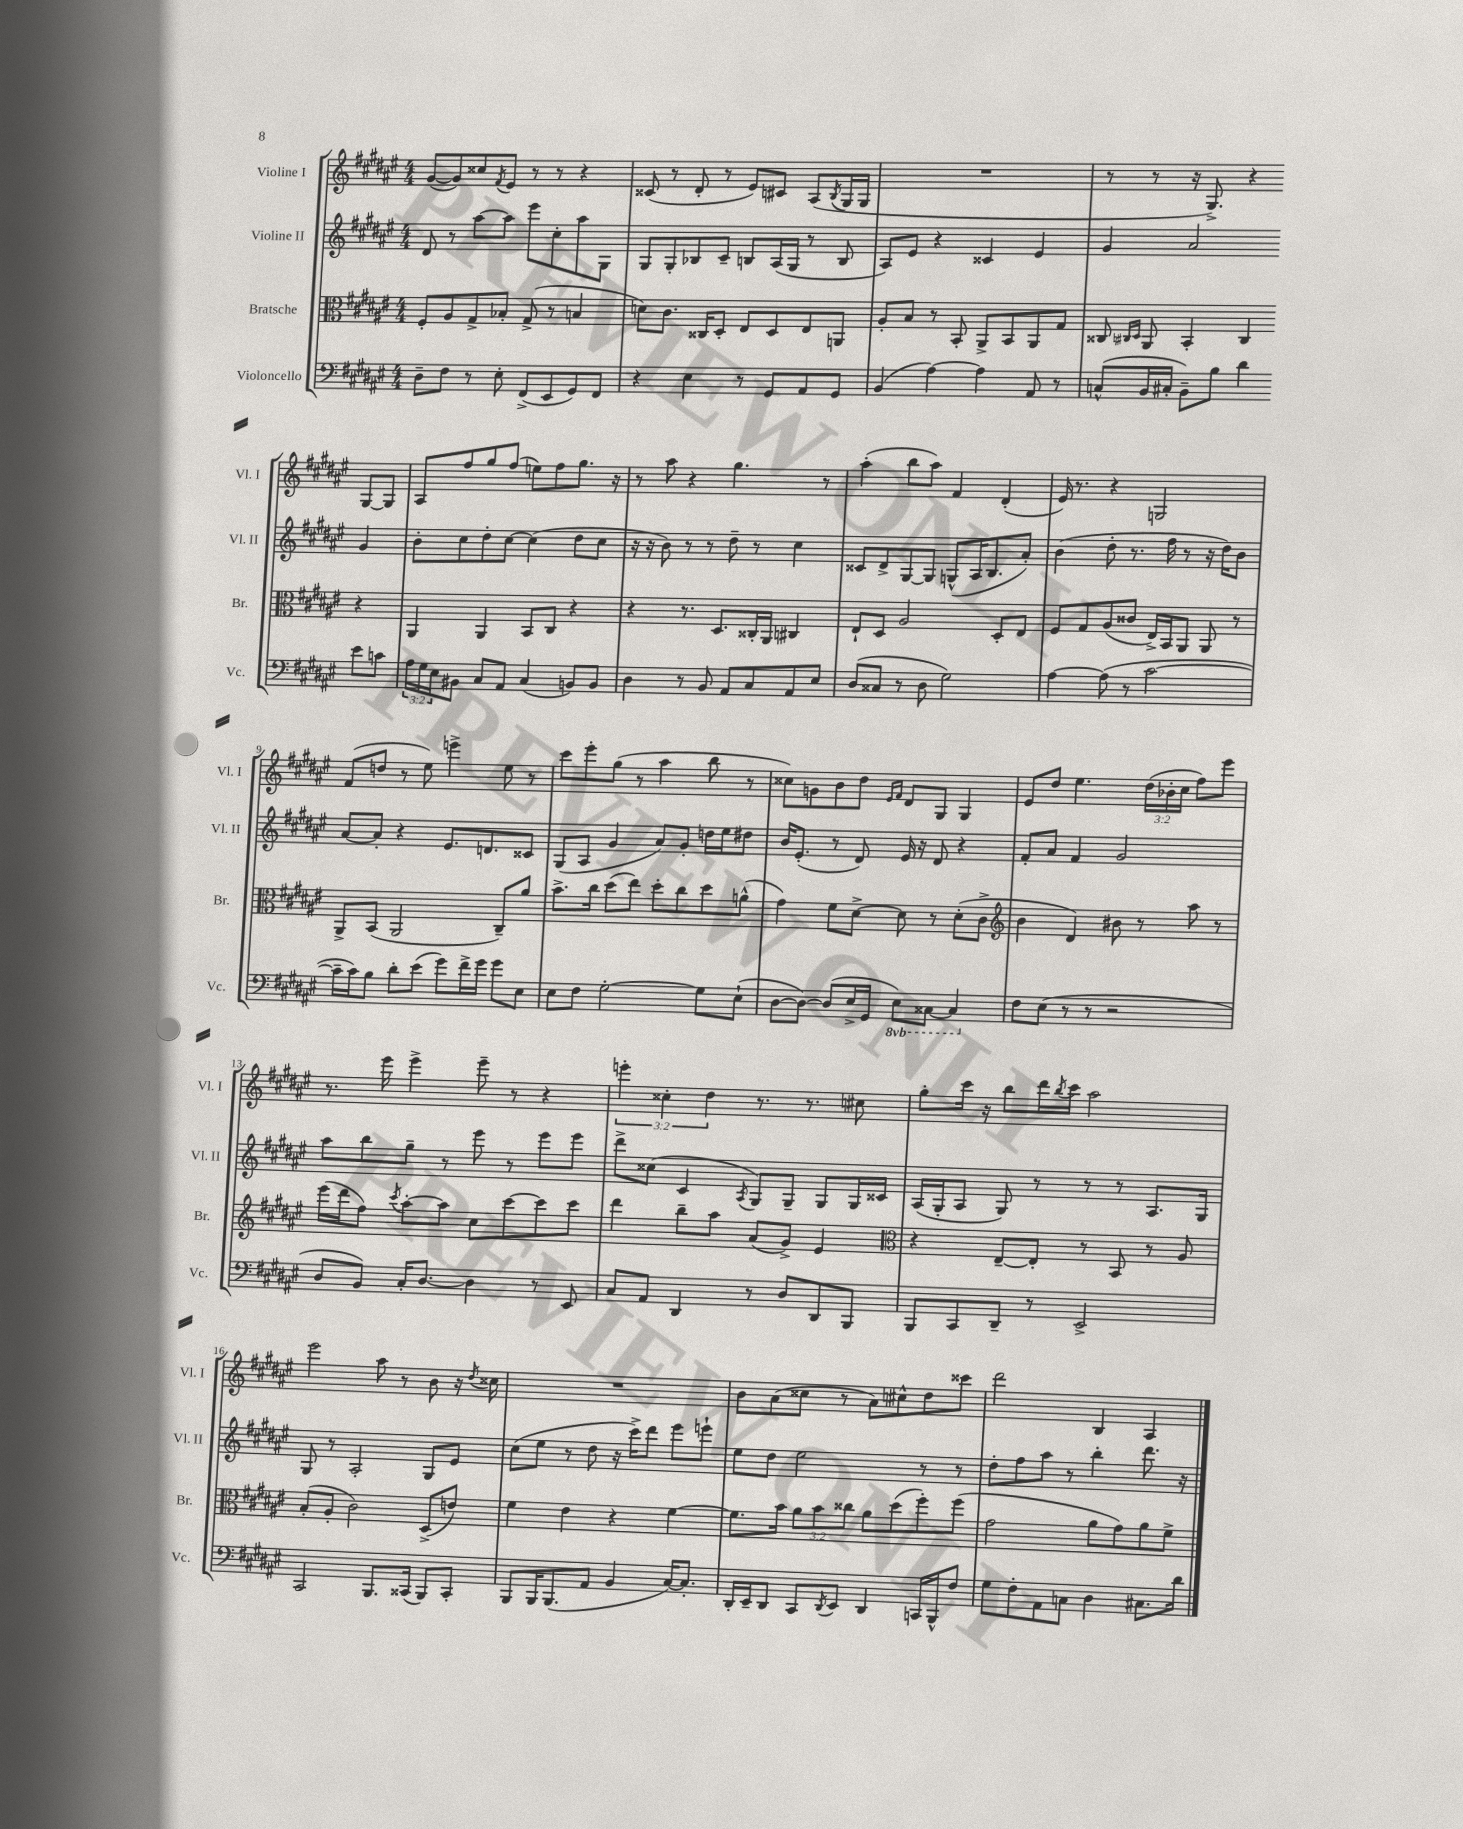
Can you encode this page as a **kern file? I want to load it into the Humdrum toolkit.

**kern	**kern	**kern	**kern
*staff4	*staff3	*staff2	*staff1
*clefF4	*clefC3	*clefG2	*clefG2
*k[f#c#g#d#a#e#]	*k[f#c#g#d#a#e#]	*k[f#c#g#d#a#e#]	*k[f#c#g#d#a#e#]
*M4/4	*M4/4	*M4/4	*M4/4
8D#~\L	8F#'/L	8d#/	([8g#/L
8F#\J	8A#/	8r	8g#/])
8r	8G#^/	[8aa#\L	8cc##/
.	.	.	8qf#/
8E#'\	8B-'/J	8aa#\]J	8e#/J
(8FF#^/L	(8G#^/	8eee#\L	8r
8EE#/	8r	8cc#'\	8r
8GG#/)	4B/	8aa#\	4r
8FF#/J	.	8G#\J	.
=	=	=	=
4r	8d\L)	8G#/L	(8c##/
.	8.c#\J	8G#'/	8r
4E#\	.	8B-/	8d#'/
.	16C##/LK	.	.
.	8D#'/J	8c#~/J	8r
8r	8E#/L	8B/L	8e#/L)
8GG#/L	8D#/	(16A#/L	8c#/J
.	.	16G#/JJ	.
8AA#/	8E#/	8r	(8A#/L
.	.	.	8qB/
8GG#/J	8AA/J	8B/	16G#/L
.	.	.	16G#/JJ
=	=	=	=
(4BB/	8A#'/L	8A#/L)	1r
.	8B/J	8e#/J	.
[4A#\)	8r	4r	.
.	8BB'/	.	.
4A#\]	8AA#^/L	4c##/	.
.	8BB/	.	.
8AA#/	8AA#/	4e#/	.
8r	8G#/J	.	.
=	=	=	=
(8C^^/L	8C##/	4g#/	8r
.	16qqC#/LL	.	.
.	16qqD#/JJ	.	.
16BB/L	8AA#/	.	8r
16C#'/JJ	.	.	.
8BB~\L)	4BB'/	2a#/	16r
.	.	.	8.G#^/)
8B\J	.	.	.
4d#\	4C#/	.	4r
8e#\L	4r	4g#/	[8G#/L
8c\J	.	.	8G#/]J
=	=	=	=
24A#\LL	4AA#/	8b'\L	8A#/L
24G#\	.	.	.
24E#\J	.	.	.
8BB#\J	.	8cc#\	8ff#/
8C#/L	4AA#/	8dd#'\	8gg#/
8AA#/J	.	[8cc#\J	(8ff#/J
(4C#/	8BB/L	(4cc#\]	8ee\L)
.	8C#/J	.	8ff#\
8BB/L)	4r	8dd#\L	8.gg#\J
8BB/J	.	8cc#\J	.
.	.	.	16r
=	=	=	=
4D#\	4r	16r	8r
.	.	16r	.
.	.	8b\)	8aa#\
8r	8.r	8r	4r
8BB/	.	8r	.
.	8.D#/L	.	.
8AA#/L	.	8dd#~\	4.gg#\
8C#/	16C##'/L	8r	.
.	16AA#/JJ	.	.
8AA#/	4C#/	4cc#\	.
8E#/J	.	.	8r
=	=	=	=
(8D#/L	8E#`/L	8c##/L	(4aa#'\
8C##/J	8D#/J	8d#^/	.
8r	2A#/	[8G#/	8bb\L
8D#\	.	8G#/]J	8aa#\J)
2G#\)	.	(8G^^/L	4f#/
.	.	16A#/K	.
.	.	8.B/	.
.	8D#'/L	.	(4d#'/
.	8E#/J	8a#'/J)	.
=	=	=	=
[4A#\	8F#/L	(4b\	16e#/)
.	.	.	8.r
.	8G#/	.	.
(8A#\]	(8A#/	8dd#'\	4r
8r	8c##/J	8.r	.
[2c#\	16E#^/LL)	.	2G/
.	16BB/J	16ff#\	.
.	8AA#/J	8r	.
.	8AA#/	16r	.
.	.	16dd#\LK)	.
.	8r	8b\J	.
=	=	=	=
16c#~\]LL	8AA#^/L	[8a#/L	(8f#/L
16c#\J)	.	.	.
8B\J	(8BB/J	8a#'/]J	8dd/J
8d#'\L	2AA#/	4r	8r
(8e#\J	.	.	8ee#\)
8g#\L)	.	8.e#/L	4eee^\
16f#^\L	.	.	.
16g#\JJ	.	8.d/	.
8g#\L	8C#~/L)	.	8ee#\
8E#\J	8a#/J	8c##/J	8r
=	=	=	=
8E#\L	8.b^\L	(8G#/L	8ccc#\L
8F#\J	.	8A#/J	8eee#'\
.	16cc#\Jk	.	.
[2G#'\	(8dd#\L	4g#/	(8gg#\J
.	8ee#\J)	.	8r
.	8dd#'\L	8a#/L)	4aa#\
.	8cc#\	8g#'/J	.
8G#\]L	8dd#\	16dd\LL	8bb\
.	.	16ee#\J	.
(8E#`\J	(8a^^\J	8dd#\J	8r
=	=	=	=
[8D#\L	4g#\)	16b/LK	8cc##\L)
.	.	(8.e#'/J	.
8D#\_J)	.	.	8g\
(8D#/]L	8f#\L	8r	8b\
16E#^/L	[8d#^\J	8d#/)	8dd#\J
16GG#/JJ	.	.	.
.	.	.	16qqe#/LL
.	.	.	16qqf#/JJ
8EE#\L)	8d#\]	16e#/	8d#/L
.	.	16r	.
[8CC##\J	8r	8d#/	8G#/J
4CC##/]	(8d#'\L	4r	4G#/
.	8c#^\J	.	.
=	=	=	=
*	*clefG2	*	*
8F#\L	4b\	8f#'/L	8e#/L
(8E#\J	.	8a#/J	8dd#/J
8r	4d#/)	4f#/	4.ee#\
8r	.	.	.
2r	8b#\	2g#/	.
.	8r	.	(24dd#\LL
.	.	.	24b-'\
.	.	.	24cc#\JJ
.	8aa#\	.	8ff#\L)
.	8r	.	8eee#\J
=	=	=	=
8D#/L	(16eee#\LL	8aa#\L	8.r
.	16ddd#\J	.	.
8BB/J)	8ff#\J)	8bb\	.
.	.	.	16eee#\
.	8qccc#/	.	.
16C#'/LK	[8aa#'\L	8gg#~\J	4eee#^\
[8.D#/J	.	.	.
.	8aa#\]J	8r	.
4D#\]	8cc#\L	8eee#\	8eee#~\
.	[8ccc#\	8r	8r
8r	8ccc#\]	8eee#\L	4r
8EE#/	8ccc#\J	8eee#\J	.
=	=	=	=
8C#/L	4ddd#\	8ddd#^\L	6eee'\
8AA#/J	.	(8cc##\J	.
.	.	.	6cc##'\
4DD#/	8bb~\L	4c#/	.
.	.	.	6dd#\
.	8aa#\J	.	.
.	.	8qA#/	.
8r	(8a#/L	8G#/L)	8.r
8D#/L	8g#^/J)	8G#~/J	.
.	.	.	8.r
8DD#/	4e#/	8G#/L	.
8BBB/J	.	16G#/L	8cc#\
.	.	16c##/JJ	.
=	=	=	=
*	*clefC3	*	*
8BBB/L	4r	(16A#/LL	8gg#'\L
.	.	16G#'/J	.
8CC#/	.	8A#/J	16ccc#\Jk
.	.	.	16r
8DD#~/J	[8E#~/L	8G#/)	8bb\L
8r	8E#'/]J	8r	16ddd#\L
.	.	.	8qbb/
.	.	.	16ccc#\JJ
2EE#^/	8r	8r	2aa#\
.	8BB/	8r	.
.	8r	8.A#/L	.
.	8A#/	.	.
.	.	16G#/Jk	.
=	=	=	=
2CC#/	(8B'/L	8G#/	2eee#\
.	8A#'/J	8r	.
.	2c#\)	2A#'/	.
8.BBB/L	.	.	8aa#\
.	.	.	8r
(16CC##/Jk	.	.	.
8BBB/L)	(8D#^/L	8G#/L	8b\
8CC##'/J	8e/J)	8e#/J	16r
.	.	.	8qdd#/
.	.	.	16cc##\
=	=	=	=
8BBB/L	4f#\	(8cc#\L	1r
16BBB/K	.	8ee#\J	.
(8.BBB/	.	.	.
.	4e#\	8r	.
8AA#/J	.	8dd#\	.
4BB/	4r	16r	.
.	.	16ccc#^\LK)	.
.	.	8ddd#\J	.
[16C#/LK)	[4f#\	8eee#\L	.
8.C#'/]J	.	.	.
.	.	8eee`\J	.
=	=	=	=
16DD#'/LL	8.f#\]L	8ee#\L	8b\L
16EE#~/J	.	.	.
8DD#/J	.	8dd#\J	(8a#\
.	16b\Jk	.	.
8CC#/L	12a#\L	2ee#\	8cc##\J
.	12b\	.	.
8qDD#/	.	.	.
8EE#/J	.	.	8r
.	12cc##\J	.	.
4DD#/	8a#\L	.	8a#\L)
.	(8dd#\	.	8cc#^^\
16CC/LL	8ff#'\)	8r	8dd#\
16BBB^^/J	.	.	.
8F#/J	(8ff#\J	8r	8ccc##\J
=	=	=	=
8G#\L	2g#\	8dd#'\L	2ddd#\
8F#'\	.	8ff#\	.
8AA#\	.	8aa#\J	.
8C\J	.	8r	.
4D#\	8a#\L	4bb'\	4B/
.	8g#\)	.	.
8.C#\L	8a#\	8.ddd#\	4A#/
.	8f#^\J	.	.
16d#\Jk	.	16r	.
==	==	==	==
*-	*-	*-	*-
